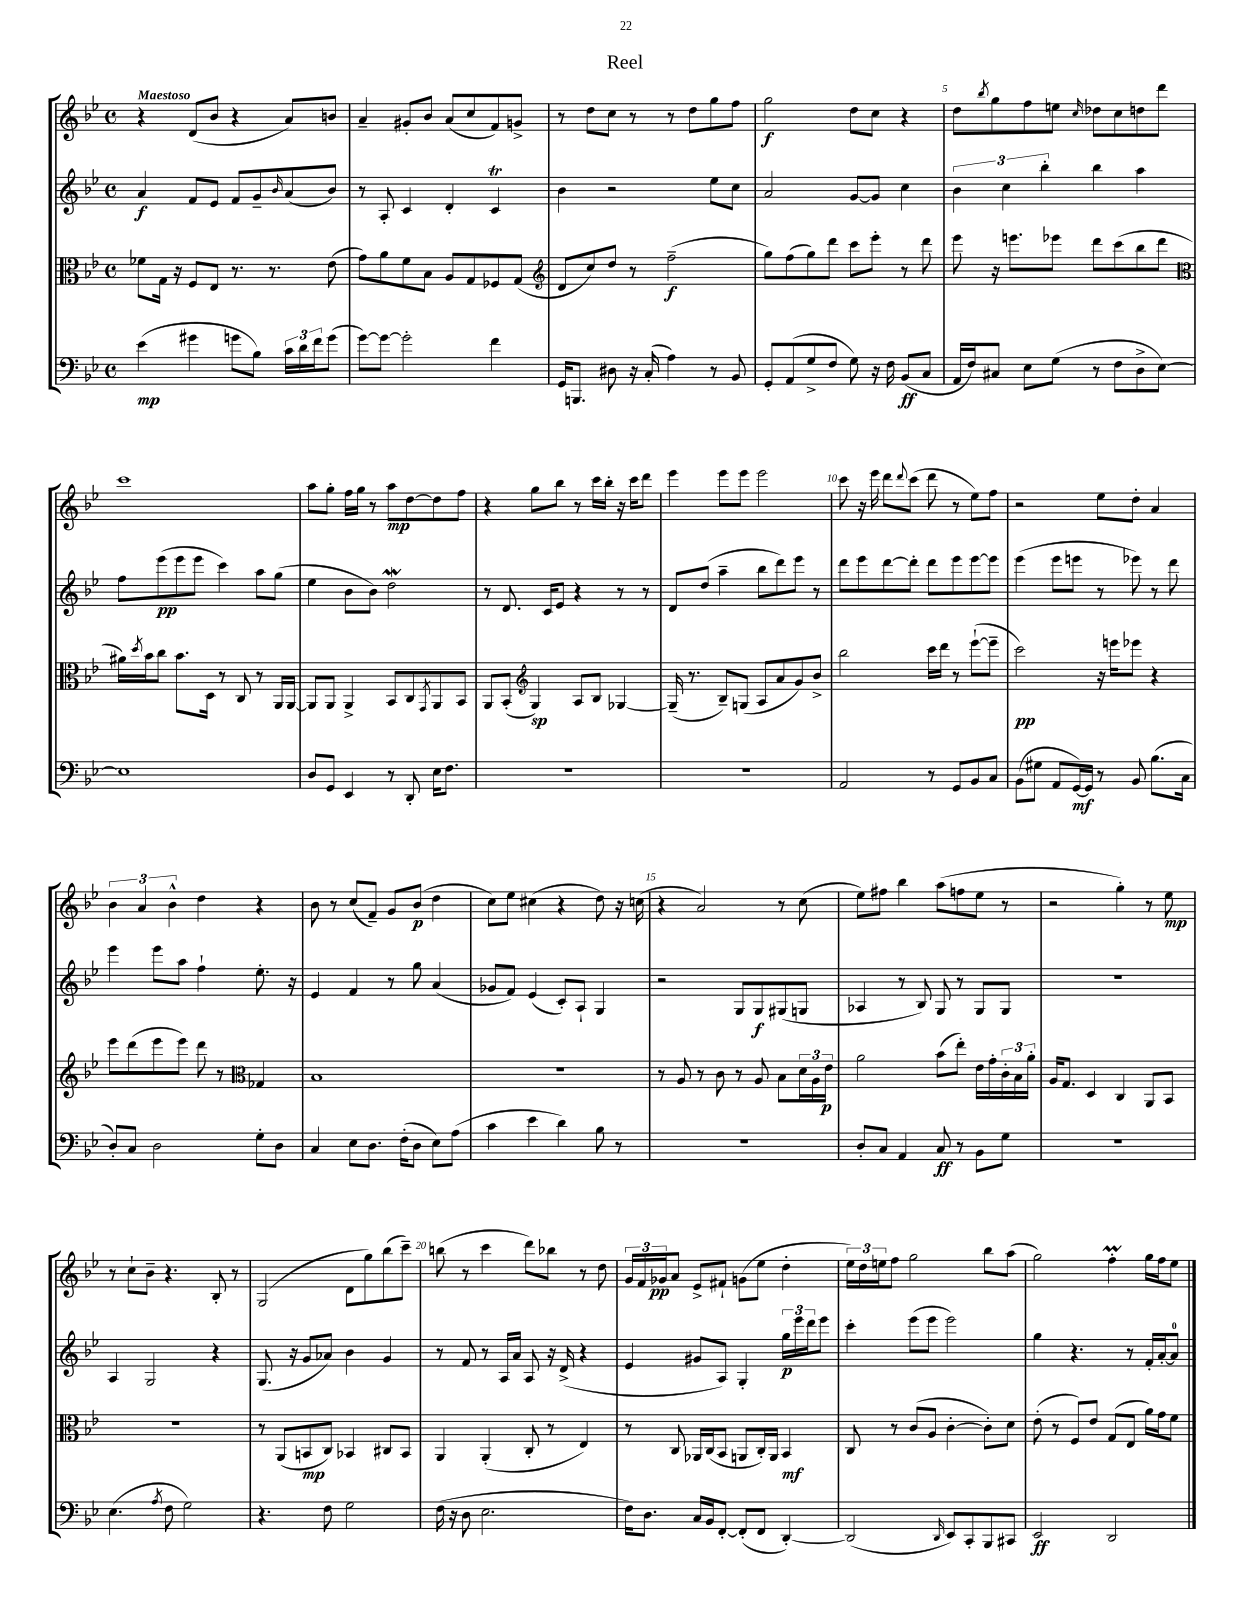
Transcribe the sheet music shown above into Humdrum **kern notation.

**kern	**dynam	**kern	**dynam	**kern	**dynam	**kern	**dynam
*part4	*part4	*part3	*part3	*part2	*part2	*part1	*part1
*staff4	*staff4	*staff3	*staff3	*staff2	*staff2	*staff1	*staff1
*clefF4	*	*clefC3	*	*clefG2	*	*clefG2	*
*k[b-e-]	*	*k[b-e-]	*	*k[b-e-]	*	*k[b-e-]	*
*M4/4	*	*M4/4	*	*M4/4	*	*M4/4	*
*met(c)	*	*met(c)	*	*met(c)	*	*met(c)	*
=1	=1	=1	=1	=1	=1	=1	=1
!	!	!	!	!	!	!LO:TX:a:B:t=Maestoso	!
(4e-\	mp	8f-X\L	.	4a/	f	4r	.
.	.	16G\Jk	.	.	.	.	.
.	.	16r	.	.	.	.	.
4g#X\	.	8F/L	.	8f/L	.	(8d/L	.
.	.	8E-/J	.	8e-/J	.	8b-/J	.
8gn\L	.	8.r	.	8f/L	.	4r	.
8B-\J)	.	.	.	8g~/	.	.	.
.	.	8.r	.	.	.	.	.
.	.	.	.	16qqb-/	.	.	.
24c\LL	.	.	.	(8a/	.	8a/L)	.
24d\	.	.	.	.	.	.	.
24f\J	.	.	.	.	.	.	.
(8g\J	.	(8e-\	.	8b-/J)	.	8bn/J	.
=2	=2	=2	=2	=2	=2	=2	=2
[8g\L)	.	8g\L)	.	8r	.	4a~/	.
8g\J_	.	8a\	.	8A'/	.	.	.
2g'\]	.	8f\	.	4c/	.	8g#X'/L	.
.	.	8B-\J	.	.	.	8b-/J	.
.	.	8A/L	.	4d'/	.	(8a/L	.
.	.	8G/	.	.	.	8cc/	.
4f\	.	8F-X/	.	4cT/	.	8f/)	.
.	.	(8G/J	.	.	.	8gn^/J	.
=3	=3	=3	=3	=3	=3	=3	=3
*	*	*clefG2	*	*	*	*	*
16GG/KL	.	8d/L	.	4b-\	.	8r	.
8.BBBn/J	.	.	.	.	.	.	.
.	.	8cc/)	.	.	.	8dd\L	.
8D#X\	.	8dd/J	.	2r	.	8cc\J	.
16r	.	8r	.	.	.	8r	.
(16C'/	.	.	.	.	.	.	.
4A\)	.	(2ff~\	f	.	.	8r	.
.	.	.	.	.	.	8dd\L	.
8r	.	.	.	8ee-\L	.	8gg\	.
8BB-/	.	.	.	8cc\J	.	8ff\J	.
=4	=4	=4	=4	=4	=4	=4	=4
8GG'/L	.	8gg\L)	.	2a/	.	2gg\	f
(8AA/	.	(8ff\	.	.	.	.	.
8G^/	.	8gg\)	.	.	.	.	.
8F/J	.	8ddd\J	.	.	.	.	.
8G\)	.	8ccc\L	.	[8g/L	.	8dd\L	.
16r	.	8eee-'\J	.	8g/J]	.	8cc\J	.
16F\	.	.	.	.	.	.	.
(8BB-/L	ff	8r	.	4cc\	.	4r	.
8C/J	.	8ddd\	.	.	.	.	.
=5	=5	=5	=5	=5	=5	=5	=5
16AA/LL	.	8eee-\	.	6b-\	.	8dd\L	.
16F/J)	.	.	.	.	.	.	.
.	.	.	.	.	.	8qbb-/	.
8C#X/J	.	16r	.	.	.	8gg\	.
.	.	.	.	6cc\	.	.	.
.	.	8.eeen\L	.	.	.	.	.
8E-\L	.	.	.	.	.	8ff\	.
.	.	.	.	6bb-'\	.	.	.
(8G\J	.	8eee-X\J	.	.	.	8een\J	.
.	.	.	.	.	.	16qqcc/	.
8r	.	8ddd\L	.	4bb-\	.	8dd-X\L	.
8F\L	.	(8ccc\	.	.	.	8cc\	.
8D^\	.	8bb-\	.	4aa\	.	8ddn\	.
[8E-\J)	.	8ddd\J	.	.	.	8ddd\J	.
!!LO:LB:g=z
=6	=6	=6	=6	=6	=6	=6	=6
*	*	*clefC3	*	*	*	*	*
1E-]	.	16a#X\LL)	.	8ff\L	.	1ccc	.
.	.	8qdd/	.	.	.	.	.
.	.	16b-\J	.	.	.	.	.
.	.	8cc\J	.	(8eee-\	pp	.	.
.	.	8.b-\L	.	8eee-\	.	.	.
.	.	.	.	8eee-\J	.	.	.
.	.	16D\Jk	.	.	.	.	.
.	.	8r	.	4ccc\)	.	.	.
.	.	8C/	.	.	.	.	.
.	.	8r	.	8aa\L	.	.	.
.	.	16AA/LL	.	(8gg\J	.	.	.
.	.	[16AA/JJ	.	.	.	.	.
=7	=7	=7	=7	=7	=7	=7	=7
8D/L	.	8AA/L]	.	4ee-\	.	8aa\L	.
8GG/J	.	8AA/J	.	.	.	8gg'\J	.
4EE-/	.	4AA^/	.	8b-\L	.	16ff\LL	.
.	.	.	.	.	.	16gg\JJ	.
.	.	.	.	8b-\J)	.	8r	.
8r	.	8BB-/L	.	2ddW\	.	8aa\L	mp
8DD'/	.	8C/	.	.	.	[8dd\	.
.	.	8qGG/	.	.	.	.	.
16E-\KL	.	8AA/	.	.	.	8dd\]	.
8.F\J	.	.	.	.	.	.	.
.	.	8BB-/J	.	.	.	8ff\J	.
=8	=8	=8	=8	=8	=8	=8	=8
1r	.	8AA/L	.	8r	.	4r	.
.	.	(8BB-'/J	.	8.d/	.	.	.
*	*	*clefG2	*	*	*	*	*
.	.	4G/)	sp	.	.	8gg\L	.
.	.	.	.	16c/KL	.	.	.
.	.	.	.	8e-/J	.	8bb-\J	.
.	.	8A/L	.	4r	.	8r	.
.	.	8B-/J	.	.	.	16ccc\LL	.
.	.	.	.	.	.	16bb-'\JJ	.
.	.	[4G-X/	.	8r	.	16r	.
.	.	.	.	.	.	16ccc\KL	.
.	.	.	.	8r	.	8ddd\J	.
=9	=9	=9	=9	=9	=9	=9	=9
1r	.	(16G-~/]	.	8d/L	.	4eee-\	.
.	.	8.r	.	.	.	.	.
.	.	.	.	(8dd/J	.	.	.
.	.	8B-~/L)	.	4aa~\	.	8eee-\L	.
.	.	(8Gn/J	.	.	.	8eee-\J	.
.	.	8A/L	.	8bb-\L	.	2eee-\	.
.	.	8a/	.	8ddd\)	.	.	.
.	.	8g/)	.	8eee-\J	.	.	.
.	.	8b-^/J	.	8r	.	.	.
=10	=10	=10	=10	=10	=10	=10	=10
2AA/	.	2bb-\	.	8ddd\L	.	8ccc\	.
.	.	.	.	8eee-\	.	16r	.
.	.	.	.	.	.	16eee-\	.
.	.	.	.	[8ddd\	.	8ddd\L	.
.	.	.	.	.	.	8qqddd/	.
.	.	.	.	8ddd'\J]	.	(8ccc\J	.
8r	.	16ccc\LL	.	8ddd\L	.	8ddd\	.
.	.	16ddd\JJ	.	.	.	.	.
8GG/L	.	8r	.	8eee-\	.	8r	.
8BB-/	.	([8eee-`\L	.	[8eee-\	.	8ee-\L)	.
8C/J	.	8eee-~\J]	.	8eee-\J]	.	8ff\J	.
=11	=11	=11	=11	=11	=11	=11	=11
(8BB-\L	.	2ccc\)	pp	(4eee-\	.	2r	.
8G#X\J	.	.	.	.	.	.	.
8AA/L	.	.	.	8eee-\L	.	.	.
[16GG/L)	mf	.	.	8eeen\J	.	.	.
16GG/JJ]	.	.	.	.	.	.	.
8r	.	16r	.	8r	.	8ee-\L	.
.	.	16eeen\KL	.	.	.	.	.
8BB-/	.	8eee-X\J	.	8eee-X\)	.	8dd'\J	.
(8.B-\L	.	4r	.	8r	.	4a/	.
.	.	.	.	8ddd\	.	.	.
16C\Jk	.	.	.	.	.	.	.
!!LO:LB:g=z
=12	=12	=12	=12	=12	=12	=12	=12
8D'/L)	.	8eee-\L	.	4eee-\	.	6b-\	.
8C/J	.	(8ddd\	.	.	.	.	.
.	.	.	.	.	.	6a/	.
2D\	.	8eee-\	.	8eee-\L	.	.	.
.	.	.	.	.	.	6b-^^\	.
.	.	8eee-\J)	.	8aa\J	.	.	.
.	.	8ddd\	.	4ff`\	.	4dd\	.
.	.	8r	.	.	.	.	.
*	*	*clefC3	*	*	*	*	*
8G'\L	.	4G-X/	.	8.ee-'\	.	4r	.
8D\J	.	.	.	.	.	.	.
.	.	.	.	16r	.	.	.
=13	=13	=13	=13	=13	=13	=13	=13
4C/	.	1B-	.	4e-/	.	8b-\	.
.	.	.	.	.	.	8r	.
8E-\L	.	.	.	4f/	.	(8cc/L	.
8.D\J	.	.	.	.	.	8f~/J)	.
.	.	.	.	8r	.	8g/L	.
(16F'\KL	.	.	.	.	.	.	.
8D\J	.	.	.	8gg\	.	(8b-/J	p
8E-\L)	.	.	.	(4a/	.	4dd\	.
(8A\J	.	.	.	.	.	.	.
=14	=14	=14	=14	=14	=14	=14	=14
4c\	.	1r	.	8g-X/L	.	8cc\L)	.
.	.	.	.	8f/J)	.	8ee-\J	.
4e-\	.	.	.	(4e-/	.	(4cc#X\	.
4d\)	.	.	.	8c'/L)	.	4r	.
.	.	.	.	8A`/J	.	.	.
8B-\	.	.	.	4G/	.	8dd\)	.
8r	.	.	.	.	.	16r	.
.	.	.	.	.	.	(16ccn\	.
=15	=15	=15	=15	=15	=15	=15	=15
1r	.	8r	.	2r	.	4r	.
.	.	8A/	.	.	.	.	.
.	.	8r	.	.	.	2a/)	.
.	.	8c\	.	.	.	.	.
.	.	8r	.	8G/L	.	.	.
.	.	8A/	.	8G/	f	.	.
.	.	8B-\L	.	(8G#X/	.	8r	.
.	.	24d\L	.	8Gn/J	.	(8cc\	.
.	.	24A\	.	.	.	.	.
.	.	24e-\JJ	p	.	.	.	.
=16	=16	=16	=16	=16	=16	=16	=16
8D'/L	.	2a\	.	4A-X/	.	8ee-\L)	.
8C/J	.	.	.	.	.	8ff#X\J	.
4AA/	.	.	.	8r	.	4bb-\	.
.	.	.	.	8B-/)	.	.	.
8C/	ff	(8b-\L	.	8G/	.	(8aa\L	.
8r	.	8ee-'\J)	.	8r	.	8ffn\	.
8BB-\L	.	16e-\LL	.	8G/L	.	8ee-\J	.
.	.	16g'\	.	.	.	.	.
8G\J	.	24c'\	.	8G/J	.	8r	.
.	.	24B-\	.	.	.	.	.
.	.	24a'\JJ	.	.	.	.	.
=17	=17	=17	=17	=17	=17	=17	=17
1r	.	16A/KL	.	1r	.	2r	.
.	.	8.G/J	.	.	.	.	.
.	.	4D/	.	.	.	.	.
.	.	4C/	.	.	.	4gg'\)	.
.	.	8AA/L	.	.	.	8r	.
.	.	8BB-/J	.	.	.	8ee-\	mp
!!LO:LB:g=z
=18	=18	=18	=18	=18	=18	=18	=18
(4.E-\	.	1r	.	4A/	.	8r	.
.	.	.	.	.	.	8cc`\L	.
.	.	.	.	2G/	.	8b-~\J	.
8qA/	.	.	.	.	.	.	.
8F\	.	.	.	.	.	4.r	.
2G\)	.	.	.	.	.	.	.
.	.	.	.	4r	.	8B-'/	.
.	.	.	.	.	.	8r	.
=19	=19	=19	=19	=19	=19	=19	=19
4.r	.	8r	.	(8.G/	.	(2G/	.
.	.	(8AA/L	.	.	.	.	.
.	.	.	.	16r	.	.	.
.	.	8BBn/	mp	8g/L	.	.	.
8F\	.	8C/J)	.	8a-X/J)	.	.	.
2G\	.	4BB-X/	.	4b-\	.	8d\L	.
.	.	.	.	.	.	8gg\)	.
.	.	8C#X/L	.	4g/	.	(8bb-\	.
.	.	8BB-/J	.	.	.	8ccc~\J)	.
=20	=20	=20	=20	=20	=20	=20	=20
(16F\	.	4AA/	.	8r	.	(8bbn\	.
16r	.	.	.	.	.	.	.
8D\	.	.	.	8f/	.	8r	.
2.E-\	.	(4AA'/	.	8r	.	4ccc\	.
.	.	.	.	16A/LL	.	.	.
.	.	.	.	16a/JJ	.	.	.
.	.	8C'/	.	8A/	.	8ddd\L)	.
.	.	8r	.	16r	.	8bb-X\J	.
.	.	.	.	(16d^/	.	.	.
.	.	4E-/)	.	4r	.	8r	.
.	.	.	.	.	.	8dd\	.
=21	=21	=21	=21	=21	=21	=21	=21
16F\KL)	.	8r	.	4e-/	.	24g/LL	.
.	.	.	.	.	.	24f/	.
8.D\J	.	.	.	.	.	.	.
.	.	.	.	.	.	24g-X/J	pp
.	.	8C/	.	.	.	8a/J	.
16C/LL	.	16AA-X/LL	.	8g#X/L	.	8e-^/L	.
16BB-/J	.	(16C/J	.	.	.	.	.
[8FF'/J	.	8BB-/J	.	8A/J)	.	8f#X`/J	.
(8FF'/L]	.	8AAn/L	.	4G'/	.	(8gn\L	.
8FF/J	.	16C'/L)	.	.	.	8ee-\J	.
.	.	16AA/JJ	.	.	.	.	.
[4DD'/)	.	4BB-/	mf	24gg\LL	p	4dd'\	.
.	.	.	.	24eee-\	.	.	.
.	.	.	.	24ddd\J	.	.	.
.	.	.	.	8eee-\J	.	.	.
=22	=22	=22	=22	=22	=22	=22	=22
(2DD/]	.	8C/	.	4ccc'\	.	24ee-\LL)	.
.	.	.	.	.	.	24dd\	.
.	.	.	.	.	.	24een\J	.
.	.	8r	.	.	.	8ff\J	.
.	.	(8c/L	.	(8eee-\L	.	2gg\	.
.	.	8A/J	.	8eee-\J	.	.	.
16qqDD/	.	.	.	.	.	.	.
8EE-/L)	.	[4c'\	.	2eee-\)	.	.	.
8CC'/	.	.	.	.	.	.	.
8BBB-/	.	8c'\L])	.	.	.	8bb-\L	.
8CC#X/J	.	8d\J	.	.	.	(8aa\J	.
=23	=23	=23	=23	=23	=23	=23	=23
2EE-/	ff	(8e-'\	.	4gg\	.	2gg\)	.
.	.	8r	.	.	.	.	.
.	.	8F/L)	.	4.r	.	.	.
.	.	8e-/J	.	.	.	.	.
2DD/	.	(8G/L	.	.	.	4ffM'\	.
.	.	8E-/J	.	8r	.	.	.
.	.	16a\LL)	.	16f'/LL	.	16gg\LL	.
.	.	16g\J	.	[16a'/J	.	16ff\J	.
.	.	8f\J	.	8a/J]	.	8ee-\J	.
==	==	==	==	==	==	==	==
*-	*-	*-	*-	*-	*-	*-	*-
